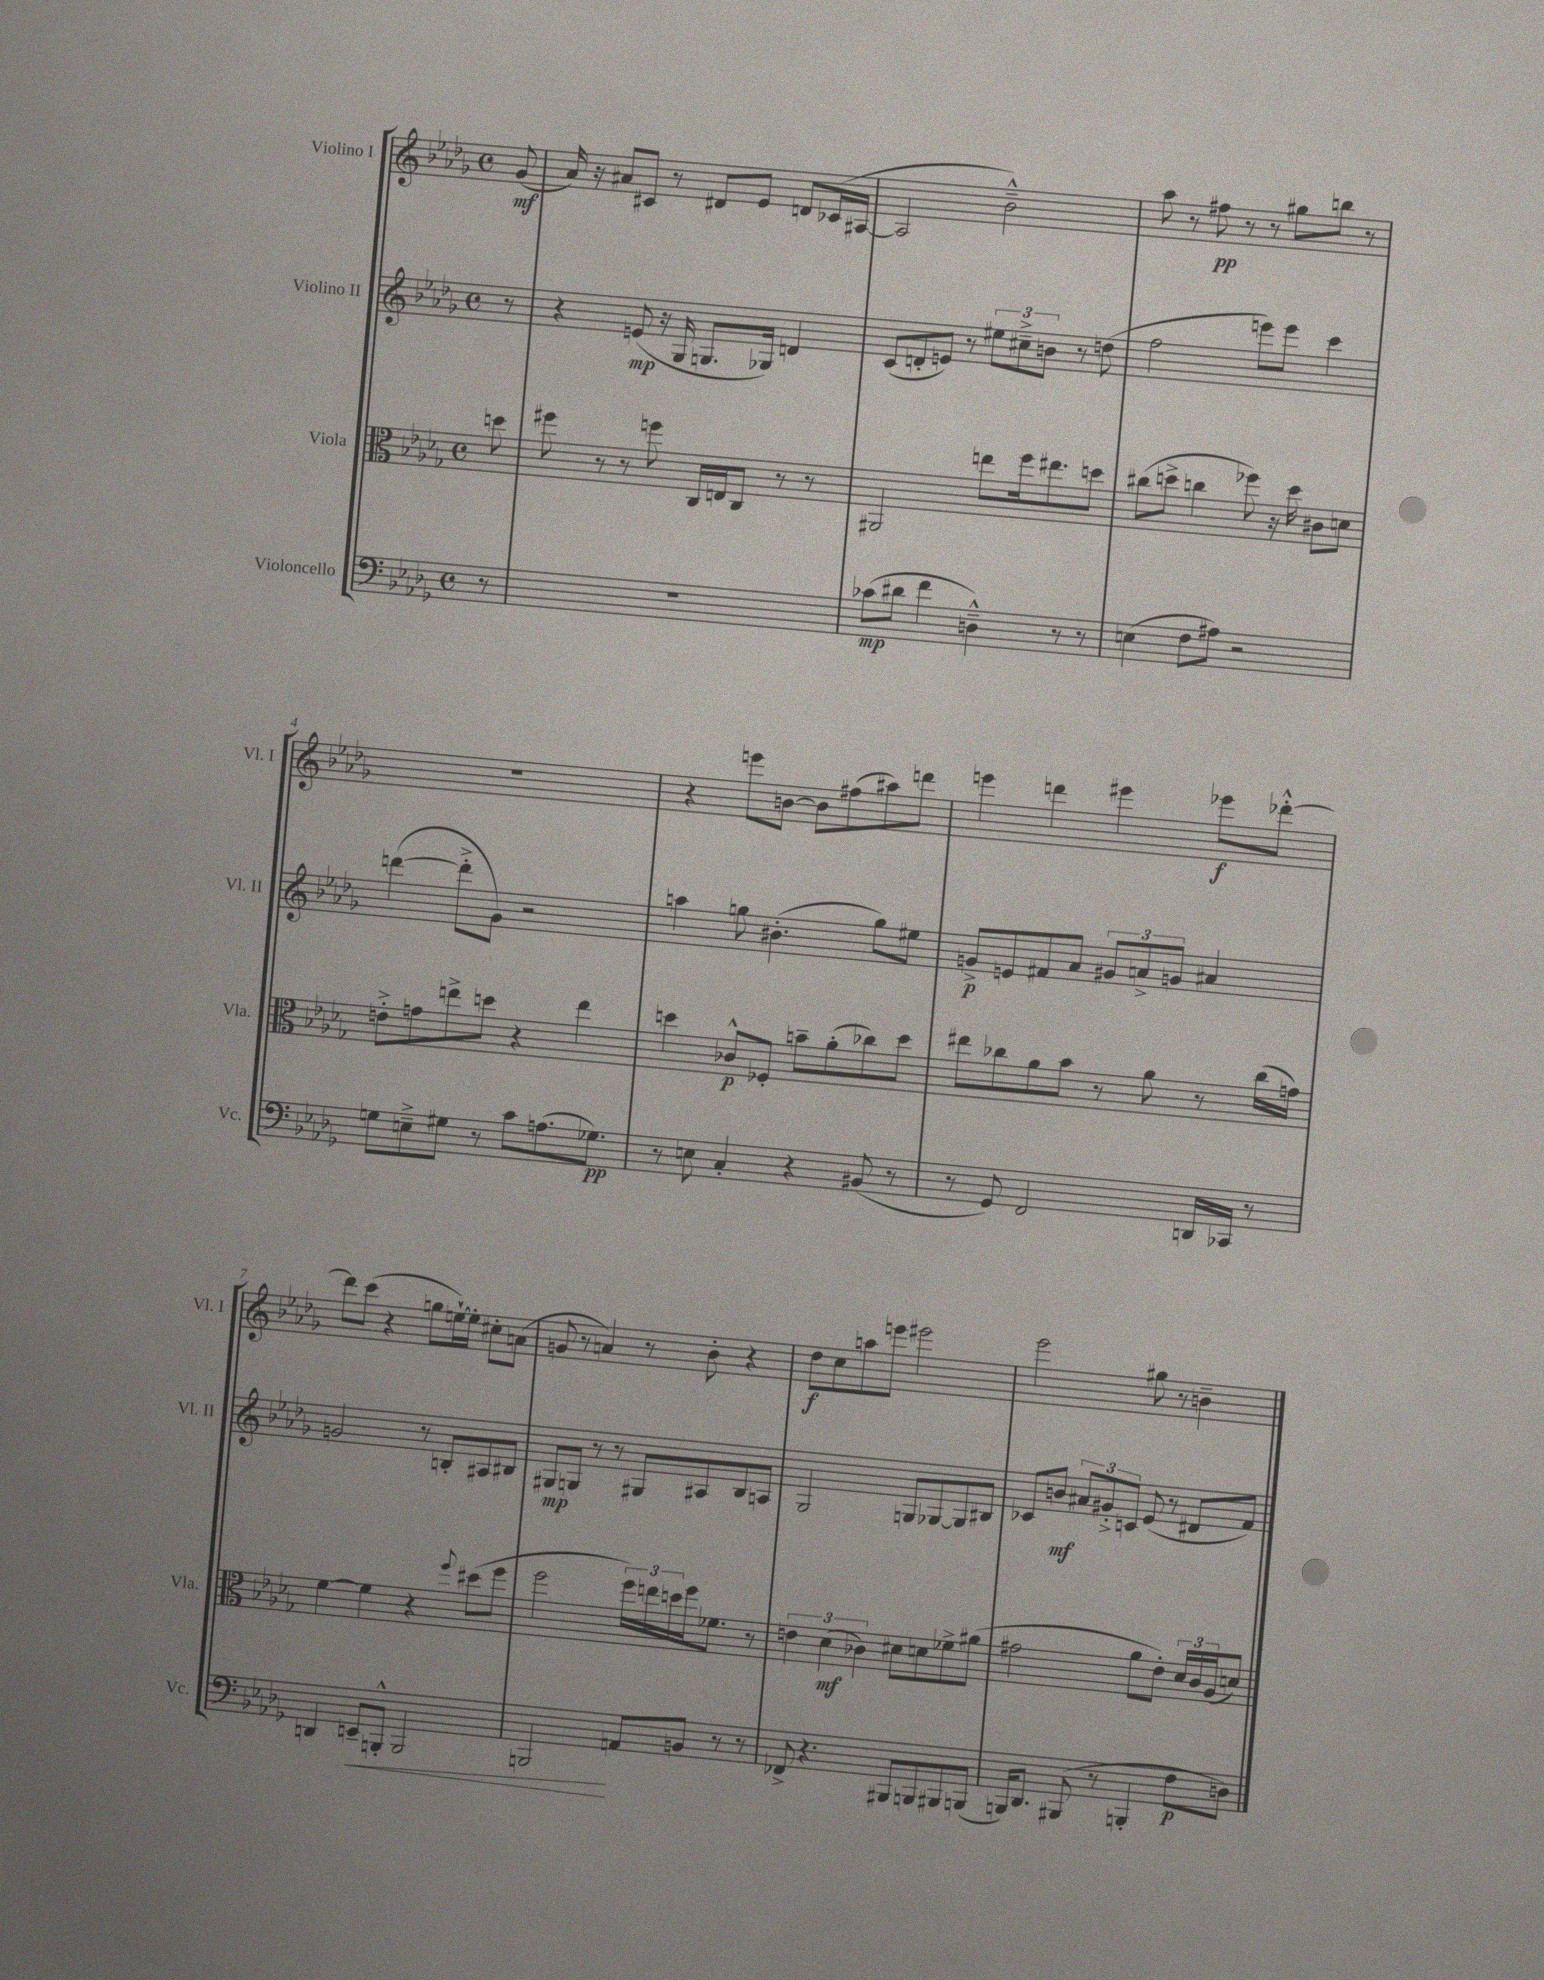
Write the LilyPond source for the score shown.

<<
\new StaffGroup <<
\new Staff = "s0" \with { instrumentName = "Violino I" shortInstrumentName = "Vl. I" } {
    \clef treble \key des \major \defaultTimeSignature \time 4/4 \partial 8
    ges'8\mf( |
    aes'16) r16 ais'8 cis'8 r8 dis'8 ees'8 d'8 ces'16( ais16~ |
    ais2 bes'2---^) |
    aes''8 r8 fis''8\pp r8 r8 gis''8 b''8 r8 |
    R1 |
    r4 e'''8 b'8~ b'8 fis''8( ais''8) d'''8 |
    e'''4 d'''4 eis'''4 ees'''8\f des'''8~-.-^ |
    des'''8 c'''8( r4 g''8 e''16~-!) e''16-. cis''8-. a'8( |
    g'8 r8 a'4) r8 bes'8-. r4 |
    des''8\f c''8 a''8 e'''8 eis'''2 |
    ees'''2 gis''8 r8 b'4-- \bar "|." |
}
\new Staff = "s1" \with { instrumentName = "Violino II" shortInstrumentName = "Vl. II" } {
    \clef treble \key des \major \defaultTimeSignature \time 4/4 \partial 8
    r8 |
    r4 e'8\mp( r16 ges16 g8. ges16) d'4 |
    c'8( d'8-. e'8) r8 \tuplet 3/2 { eis''8 cis''8---> b'8 } r8 d''8( |
    f''2 e'''8) e'''8 c'''4 |
    d'''4~( d'''8-.-> ges'8) r2 |
    a''4 g''8 bis'4.-.( g''8) eis''8 |
    g'8->\p e'8 fis'8 aes'8 \tuplet 3/2 { gis'8 a'8-> g'8 } ais'4 |
    g'2 r8 b8-. ais8 bis8 |
    gis8\mp g8 r8 r8 gis8 ais8 bes8 a8 |
    ges2 g8 ges8~ ges8 bis8 |
    ces'8 b'8\mf \tuplet 3/2 { ais'8 gis'8-.-> c'8 } ees'8( r8 dis'8 f'8) \bar "|." |
}
\new Staff = "s2" \with { instrumentName = "Viola" shortInstrumentName = "Vla." } {
    \clef alto \key des \major \defaultTimeSignature \time 4/4 \partial 8
    d''8 |
    fis''8 r8 r8 f''8 c16 e16 c8 r8 r8 |
    ais,2 e''8 f''16 eis''8. d''8 |
    cis''8( d''8-> c''4 fes''8) r16 d''16 cis'8 d'8 |
    e'8-.-> g'8 e''8-> d''8 r4 e''4 |
    d''4 ces'8-^\p fes8-. b'8-- aes'8-.( ces''8) d''8 |
    eis''8 ces''8 aes'8 bes'8 r8 aes'8 r8 ces''16( g'16) |
    f'4~ f'4 r4 \appoggiatura { f''8 } dis''8( f''8 |
    f''2 \tuplet 3/2 { f''16) e''16 d''16 } f''16 fes'8. r8 |
    \tuplet 3/2 { e'4 des'4\mf( ces'4) } dis'8 d'8 fes'8-> ais'8( |
    gis'2 aes'8 ees'8-.) \tuplet 3/2 { des'16 c'16 aes16( } d'8) \bar "|." |
}
\new Staff = "s3" \with { instrumentName = "Violoncello" shortInstrumentName = "Vc." } {
    \clef bass \key des \major \defaultTimeSignature \time 4/4 \partial 8
    r8 |
    R1 |
    ces'8\mp( dis'8 f'4 d4---^) r8 r8 |
    e4( f8 ais8) r2 |
    g8 e8---> gis8 r8 c'8 a8.( ges8.\pp) |
    r8 e8 c4-. r4 bis,8( r8 |
    r8 ges,8) f,2 d,16 ces,16 r8 |
    d,4 e,8--\< b,,8-.-^ b,,2 |
    b,,2\! a,8 b,8 r8 r8 |
    fes,8-> r4. bis,,8 b,,8 bis,,8 b,,8( |
    b,,16) des,8. bis,,8( r8 b,,4-. f8\p d8) \bar "|." |
}
>>
>>
